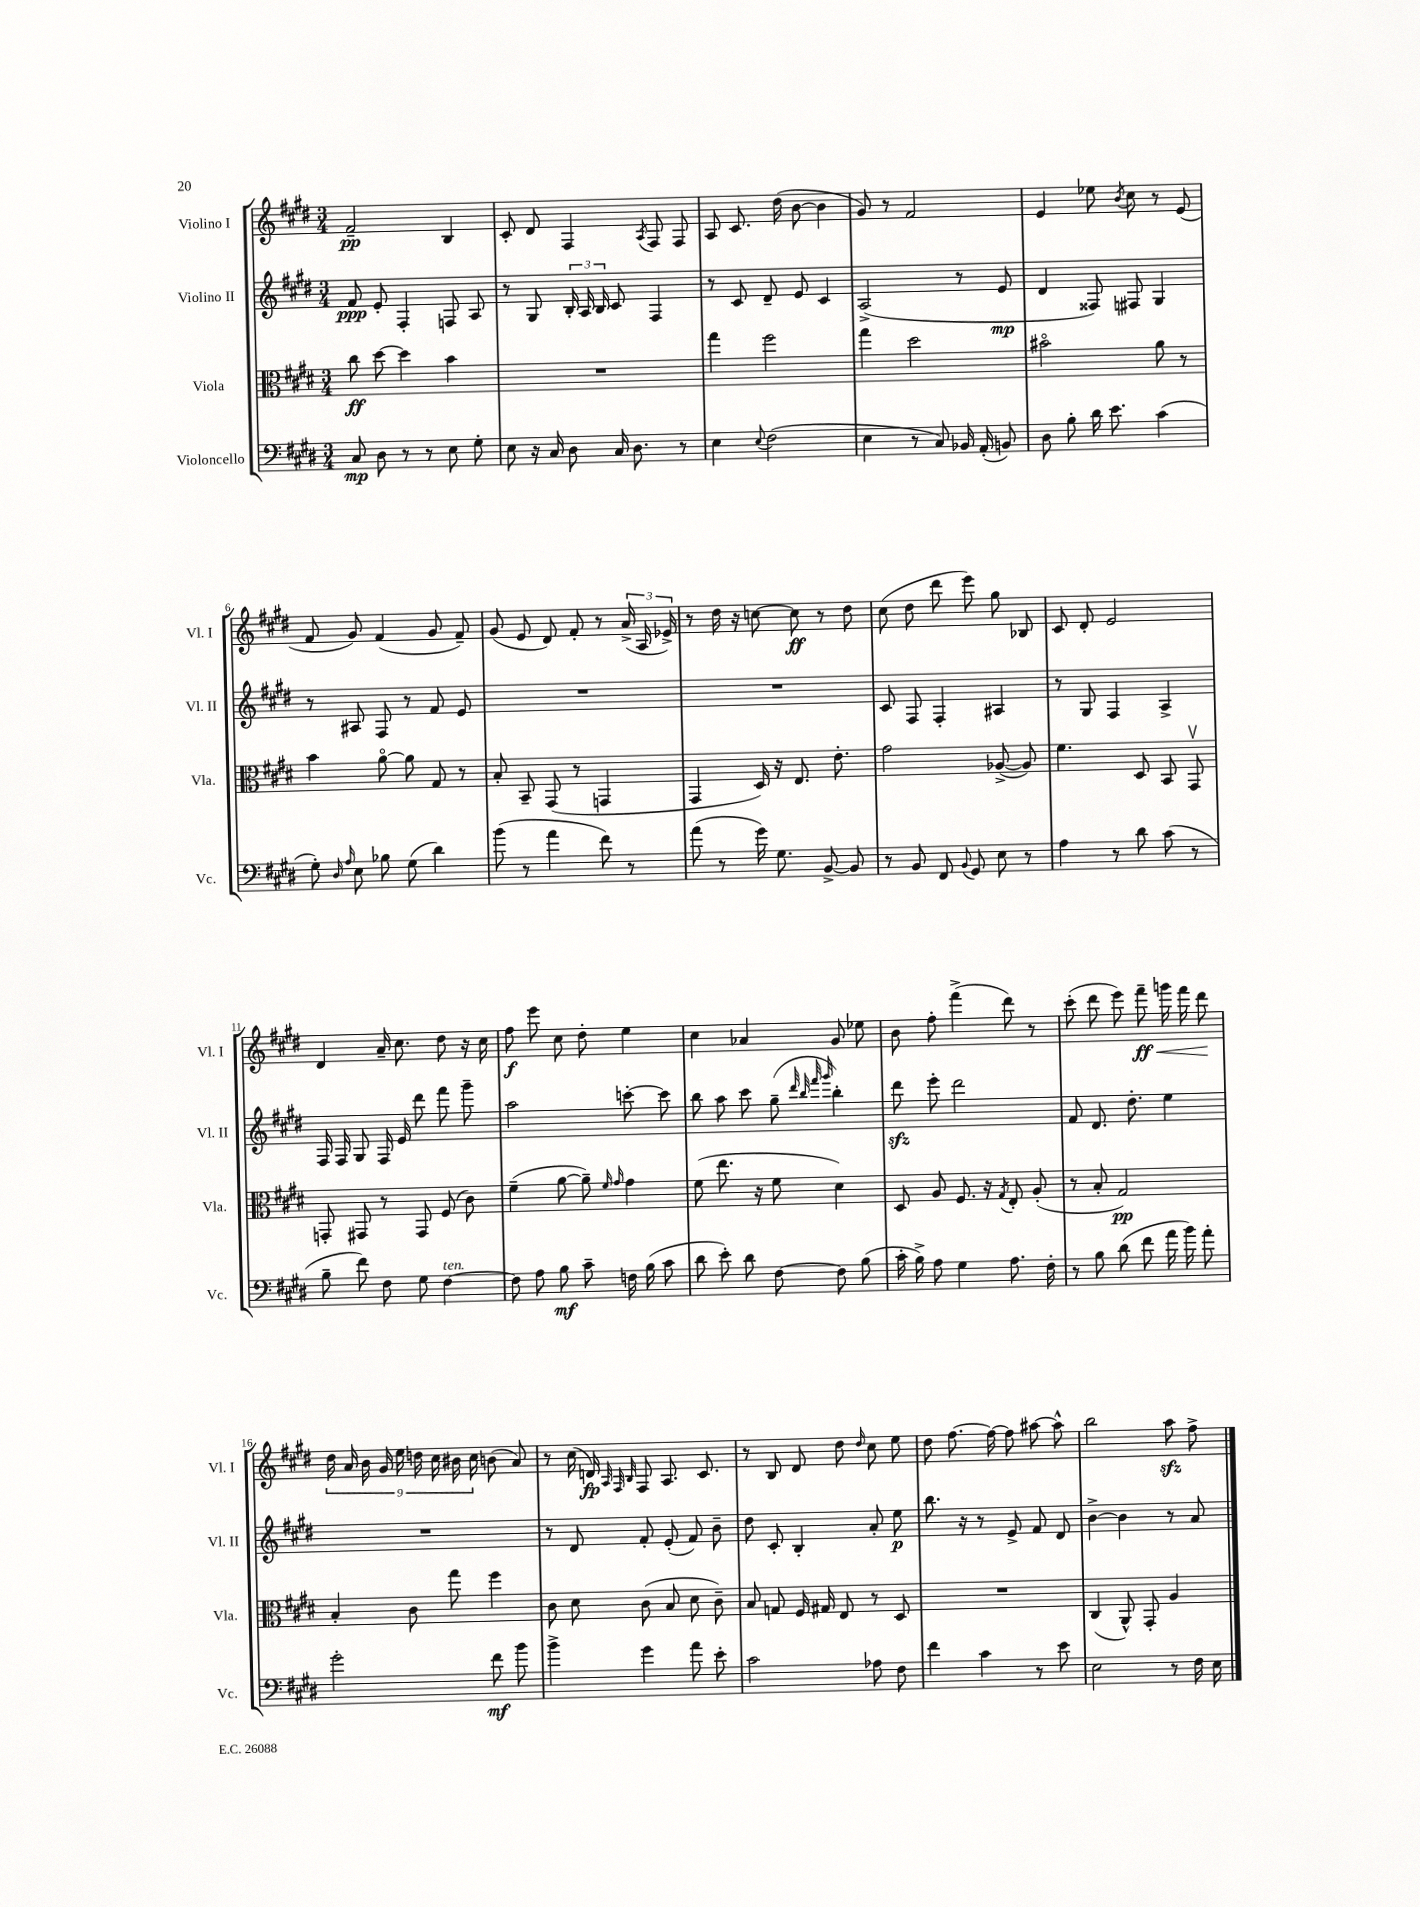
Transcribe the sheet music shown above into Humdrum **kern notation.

**kern	**dynam	**kern	**dynam	**kern	**dynam	**kern	**dynam
*part4	*part4	*part3	*part3	*part2	*part2	*part1	*part1
*staff4	*staff4	*staff3	*staff3	*staff2	*staff2	*staff1	*staff1
*I"Violoncello	*	*I"Viola	*	*I"Violino II	*	*I"Violino I	*
*I'Vc.	*	*I'Vla.	*	*I'Vl. II	*	*I'Vl. I	*
*clefF4	*	*clefC3	*	*clefG2	*	*clefG2	*
*k[f#c#g#d#]	*	*k[f#c#g#d#]	*	*k[f#c#g#d#]	*	*k[f#c#g#d#]	*
*M3/4	*	*M3/4	*	*M3/4	*	*M3/4	*
=1	=1	=1	=1	=1	=1	=1	=1
8C#/	mp	8cc#\	ff	8f#/	ppp	2f#~/	pp
8D#\	.	[8dd#\	.	8e'/	.	.	.
8r	.	4dd#\]	.	4F#'/	.	.	.
8r	.	.	.	.	.	.	.
8E\	.	4b\	.	8Fn/	.	4B/	.
8G#'\	.	.	.	8A/	.	.	.
=2	=2	=2	=2	=2	=2	=2	=2
8E\	.	2.r	.	8r	.	8c#'/	.
16r	.	.	.	8G#/	.	8d#/	.
16C#/	.	.	.	.	.	.	.
8D#\	.	.	.	24B'/	.	4F#/	.
.	.	.	.	24A/	.	.	.
.	.	.	.	24B/	.	.	.
16C#/	.	.	.	8c#/	.	.	.
8.D#\	.	.	.	.	.	.	.
.	.	.	.	.	.	8qA/	.
.	.	.	.	4F#/	.	8F#/	.
8r	.	.	.	.	.	8F#/	.
=3	=3	=3	=3	=3	=3	=3	=3
4E\	.	4gg#\	.	8r	.	8A/	.
.	.	.	.	8c#/	.	8.c#/	.
8qqE/	.	.	.	.	.	.	.
(2F#\	.	2ff#\	.	8d#~/	.	.	.
.	.	.	.	.	.	(16dd#\	.
.	.	.	.	8e/	.	[8b\	.
.	.	.	.	4c#/	.	4b\]	.
=4	=4	=4	=4	=4	=4	=4	=4
4E\	.	4gg#\	.	(2A^/	.	8g#/)	.
.	.	.	.	.	.	8r	.
8r	.	2dd#\	.	.	.	2f#/	.
8C#/)	.	.	.	.	.	.	.
16BB-X/	.	.	.	8r	.	.	.
(16AA'/	.	.	.	.	.	.	.
8BBn/)	.	.	.	8e/	mp	.	.
=5	=5	=5	=5	=5	=5	=5	=5
8D#\	.	2b#X\	.	4d#/	.	4e/	.
8B'\	.	.	.	.	.	.	.
16d#\	.	.	.	8F##X/)	.	8ee-X\	.
8.e\	.	.	.	.	.	.	.
.	.	.	.	.	.	8qb/	.
.	.	.	.	8F#X/	.	8cc#\	.
(4c#\	.	8a\	.	4G#/	.	8r	.
.	.	8r	.	.	.	(8e/	.
!!LO:LB:g=z
=6	=6	=6	=6	=6	=6	=6	=6
8G#'\)	.	4b\	.	8r	.	8f#/	.
16qqD#/	.	.	.	.	.	.	.
16qqA/	.	.	.	.	.	.	.
8E\	.	.	.	8A#X/	.	8g#/)	.
8B-X\	.	[8a\	.	8F#/	.	(4f#/	.
(8G#\	.	8a\]	.	8r	.	.	.
4d#\)	.	8G#/	.	8f#/	.	8g#/	.
.	.	8r	.	8e/	.	8f#~/)	.
=7	=7	=7	=7	=7	=7	=7	=7
(8b\	.	8B'/	.	2.r	.	(8g#/	.
8r	.	8BB~/	.	.	.	8e/	.
4a\	.	(8GG#/	.	.	.	8d#/)	.
.	.	8r	.	.	.	8f#'/	.
8f#\)	.	4GGn/	.	.	.	8r	.
8r	.	.	.	.	.	(24a^/	.
.	.	.	.	.	.	24A/	.
.	.	.	.	.	.	24e-X^/)	.
=8	=8	=8	=8	=8	=8	=8	=8
(8a\	.	4GG#/	.	2.r	.	8r	.
8r	.	.	.	.	.	16dd#\	.
.	.	.	.	.	.	16r	.
16g#\)	.	16D#/)	.	.	.	[8ccn\	.
8.G#\	.	16r	.	.	.	.	.
.	.	8.E/	.	.	.	8cc\]	ff
[8BB^/	.	.	.	.	.	8r	.
.	.	8.e'\	.	.	.	.	.
8BB/]	.	.	.	.	.	8dd#\	.
=9	=9	=9	=9	=9	=9	=9	=9
8r	.	2g#\	.	8c#/	.	(8cc#\	.
8BB/	.	.	.	8F#/	.	8dd#\	.
8FF#/	.	.	.	4F#'/	.	8ddd#\	.
8qqBB/	.	.	.	.	.	.	.
8GG#/	.	.	.	.	.	8eee\)	.
8E\	.	([8A-X^/	.	4A#X/	.	8gg#\	.
8r	.	8A-/])	.	.	.	8B-X/	.
=10	=10	=10	=10	=10	=10	=10	=10
4A\	.	4.f#\	.	8r	.	8c#/	.
.	.	.	.	8G#/	.	8d#'/	.
8r	.	.	.	4F#/	.	2e/	.
8d#\	.	8D#/	.	.	.	.	.
(8c#\	.	8BB/	.	4A^/	.	.	.
8r	.	8GG#v/	.	.	.	.	.
!!LO:LB:g=z
=11	=11	=11	=11	=11	=11	=11	=11
8B~\	.	8GGn'/	.	16F#/	.	4d#/	.
.	.	.	.	16F#/	.	.	.
8f#\)	.	8GG#X/	.	8G#/	.	.	.
8F#\	.	8r	.	16F#/	.	16a~/	.
.	.	.	.	16e/	.	8.cc#\	.
8G#\	.	8GG#/	.	8ddd#\	.	.	.
!LO:TX:a:i:t=ten.	!	!	!	!	!	!	!
[4F#\	.	(8F#/	.	8fff#\	.	8dd#\	.
.	.	8c#\)	.	8ggg#~\	.	16r	.
.	.	.	.	.	.	16cc#\	.
=12	=12	=12	=12	=12	=12	=12	=12
8F#\]	.	(4f#~\	.	2aa\	.	8ff#\	f
8A\	.	.	.	.	.	8eee\	.
8B\	mf	[8a\	.	.	.	8cc#\	.
8c#~\	.	8a~\])	.	.	.	8dd#'\	.
.	.	16qqf#/	.	.	.	.	.
.	.	16qqg#/	.	.	.	.	.
16Fn\	.	4g#\	.	[8cccn'\	.	4ee\	.
(16B\	.	.	.	.	.	.	.
8c#\	.	.	.	8ccc\]	.	.	.
=13	=13	=13	=13	=13	=13	=13	=13
8d#\	.	(8f#\	.	8bb\	.	4cc#\	.
8e'\)	.	8.ee\	.	8aa\	.	.	.
8d#\	.	.	.	8ccc#\	.	4a-X/	.
.	.	16r	.	.	.	.	.
[8F#\	.	8f#\	.	(8gg#~\	.	.	.
.	.	.	.	32qqddd#/	.	.	.
.	.	.	.	32qqbb/	.	.	.
.	.	.	.	32qqfff#/	.	.	.
.	.	.	.	32qqggg#/	.	.	.
8F#\]	.	4d#\)	.	4bb'\)	.	8g#/	.
(8B\	.	.	.	.	.	8ee-X\	.
=14	=14	=14	=14	=14	=14	=14	=14
16c#'\	.	8D#/	.	8ddd#zz\	.	8b\	.
16B^\)	.	.	.	.	.	.	.
8A\	.	8A/	.	8eee'\	.	8ff#'\	.
4G#\	.	8.F#/	.	2ddd#\	.	(4fff#^\	.
.	.	16r	.	.	.	.	.
.	.	8qG#/	.	.	.	.	.
8.A\	.	8E'/	.	.	.	8ddd#\)	.
.	.	(8A'/	.	.	.	8r	.
16F#'\	.	.	.	.	.	.	.
=15	=15	=15	=15	=15	=15	=15	=15
8r	.	8r	.	8f#/	.	(8ccc#'\	.
8B\	.	8B'/	.	8.d#/	.	8ddd#\	.
(8d#\	.	2G#/)	pp	.	.	8eee\)	.
.	.	.	.	8.dd#'\	.	.	.
!	!	!	!	!	!	!	!LO:HP:b
8f#\	.	.	.	.	.	8fff#~\	< ff
16a\	.	.	.	4ee\	.	16gggn\	.
16b\)	.	.	.	.	.	16fff#\	.
8a'\	.	.	.	.	.	8ddd#\	.
.	.	.	.	.	.	.	[
!!LO:LB:g=z
=16	=16	=16	=16	=16	=16	=16	=16
2g#'\	.	4B'/	.	2.r	.	18dd#\	.
.	.	.	.	.	.	18a/	.
.	.	.	.	.	.	18b\	.
.	.	.	.	.	.	18g#/	.
.	.	.	.	.	.	18ee\	.
.	.	8c#\	.	.	.	.	.
.	.	.	.	.	.	18ddn\	.
.	.	.	.	.	.	18cc#\	.
.	.	8gg#\	.	.	.	.	.
.	.	.	.	.	.	18b#X\	.
.	.	.	.	.	.	18cc#\	.
8f#\	mf	4ff#\	.	.	.	(8bn\	.
8b\	.	.	.	.	.	8a/)	.
=17	=17	=17	=17	=17	=17	=17	=17
4b^\	.	8c#\	.	8r	.	8r	.
.	.	8d#\	.	8d#/	.	(16cc#\	.
.	.	.	.	.	.	16dn/)	fp
.	.	.	.	.	.	32qqA/	.
.	.	.	.	.	.	32qqF#/	.
.	.	.	.	.	.	32qqB/	.
4g#\	.	(8c#\	.	8f#'/	.	8F#/	.
.	.	8B/	.	(8e'/	.	8.A/	.
8a\	.	8d#\	.	8f#/)	.	.	.
.	.	.	.	.	.	8.c#/	.
8e'\	.	8c#~\)	.	8b~\	.	.	.
=18	=18	=18	=18	=18	=18	=18	=18
2c#\	.	8B/	.	8dd#\	.	8r	.
.	.	8Gn/	.	8c#'/	.	8B/	.
.	.	16F#/	.	4B'/	.	8d#/	.
.	.	16G#X/	.	.	.	.	.
.	.	8E/	.	.	.	8dd#\	.
.	.	.	.	.	.	16qqdd#/	.
8A-X\	.	8r	.	8a'/	.	8cc#\	.
8F#\	.	8D#/	.	8ee\	p	8ee\	.
=19	=19	=19	=19	=19	=19	=19	=19
4f#\	.	2.r	.	8.bb\	.	8dd#\	.
.	.	.	.	.	.	[8.ff#\	.
.	.	.	.	16r	.	.	.
4c#\	.	.	.	8r	.	.	.
.	.	.	.	.	.	16ff#\_	.
.	.	.	.	8e^/	.	8ff#\]	.
8r	.	.	.	8f#/	.	[8aa#X\	.
8e\	.	.	.	8d#/	.	8aa#^^\]	.
=20	=20	=20	=20	=20	=20	=20	=20
2E\	.	(4C#/	.	[4b^\	.	2bb\	.
.	.	8AA^^/)	.	4b\]	.	.	.
.	.	8GG#'/	.	.	.	.	.
8r	.	4A/	.	8r	.	8aazz\	.
16F#\	.	.	.	8a/	.	8ff#^\	.
16E\	.	.	.	.	.	.	.
==	==	==	==	==	==	==	==
*-	*-	*-	*-	*-	*-	*-	*-
